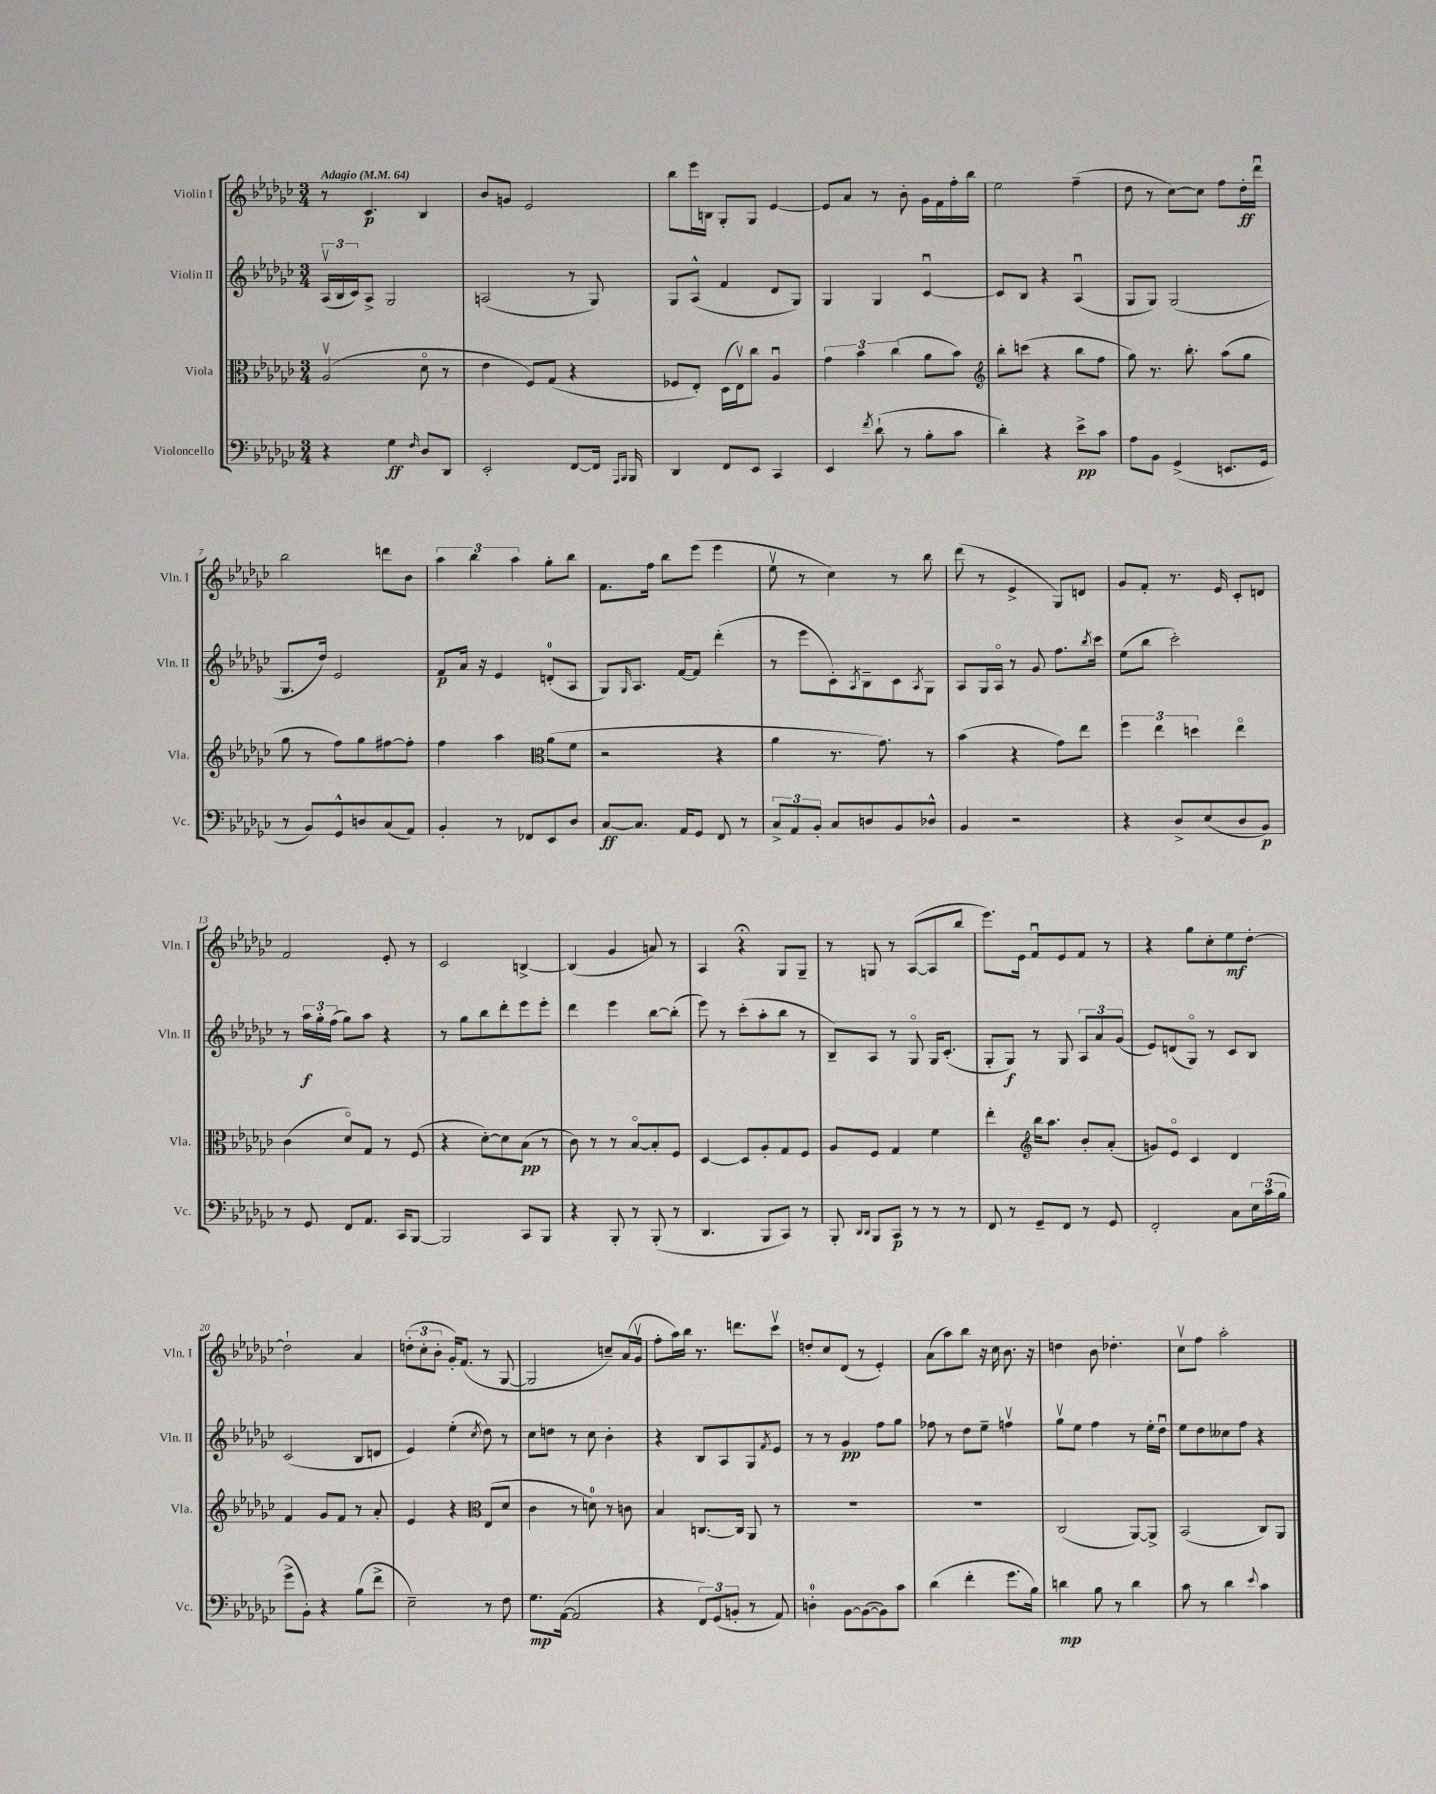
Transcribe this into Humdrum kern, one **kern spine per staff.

**kern	**kern	**kern	**kern
*staff4	*staff3	*staff2	*staff1
*clefF4	*clefC3	*clefG2	*clefG2
*k[b-e-a-d-g-c-]	*k[b-e-a-d-g-c-]	*k[b-e-a-d-g-c-]	*k[b-e-a-d-g-c-]
*M3/4	*M3/4	*M3/4	*M3/4
*MM64	*MM64	*MM64	*MM64
4r	(2A-v/	(24A-v/LL	8r
.	.	24B-/	.
.	.	24c-/J)	.
.	.	8A-^/J	4.c-/
4G-\	.	2G-/	.
16qqF/	.	.	.
8D-/L	8d-o\	.	4B-/
8DD-/J	8r	.	.
=	=	=	=
2EE-'/	4e-\	(2A/	8b-/L
.	.	.	8g/J
.	8F/L)	.	2e-/
.	(8G-/J	.	.
[8FF/L	4r	8r	.
16FF/]Jk	.	8G-/)	.
16qqAAA-/LL	.	.	.
16qqBBB-/JJ	.	.	.
16BBB-/	.	.	.
=	=	=	=
4DD-/	8F-/L	8G-/L	8bb-\L
.	8E-'/J)	(8A-^^/J	16eee-\L
.	.	.	16B\JJ
8FF/L	(16D-\LL	4f/	8G-'/L
.	16E-v\J)	.	.
8EE-/J	8cc-\J	.	8G-/J
4CC-/	4A-u/	8d-/L	[4e-/
.	.	8G-/J)	.
=	=	=	=
4EE-/	6g-\	4G-/	8e-/]L
.	.	.	8a-/J
.	6b-\	.	.
8qf/	.	.	.
(8d-`\	.	4G-/	8r
.	(6cc-\	.	.
8r	.	.	8b-'\
8B-'\L	8a-\L	[4c-u/	16g-\LL
.	.	.	16f\
8c-\J	8b-\J)	.	16ff'\
.	.	.	16bb-\JJ
=	=	=	=
*	*clefG2	*	*
4d-'\)	8bb-'\L	8c-/]L	2ee-\
.	(8ccc\J	8B-/J	.
4r	4r	4r	.
8e-^\L	8bb-\L	(4A-u/	(4ff~\
8c-\J	8ff\J	.	.
=	=	=	=
8A-\L	8gg-\)	8G-/L	8dd-\
8BB-\J	8.r	8G-/J)	8r
(4GG-^/	.	(2G-/	[8cc-\L)
.	8.bb-'\	.	.
.	.	.	8cc-\]J
8.EE/L	(8aa-\L	.	8ff\L
.	8gg-\J	.	16dd-'\L
16GG-/Jk	.	.	16ddd-u\JJ
=	=	=	=
8r	8gg-\	8.G-/L	2bb-\
8BB-/L)	8r	.	.
.	.	16dd-/Jk)	.
8GG-^^/	8ff\L)	2e-/	.
8D/	8gg-\	.	.
(8C-/	[8ff#\	.	8ddd\L
8AA-/J)	8ff#'\]J	.	8b-\J
=	=	=	=
4BB-'/	4ff\	8f/L	6aa-\
.	.	16a-/Jk	.
.	.	.	6bb-\
.	.	16r	.
8r	4aa-\	4e-/	.
.	.	.	6aa-\
8FF-/L	.	.	.
*	*clefC3	*	*
8EE-/	(8a-\L	(8d'/L	8gg-'\L
8D-/J	8f\J	8A-/J	8bb-\J
=	=	=	=
[8C-/L	2r	8G-/L)	8.f\L
.	.	16qqG-/	.
8.C-/]J	.	8.A-/J	.
.	.	.	16ff\Jk
.	.	.	8bb-\L
16AA-/LK	.	[16f/LK	.
8GG-/J	.	8f/]J	(8eee-\J
8FF/	4r	(4ddd-'\	4eee-\
8r	.	.	.
=	=	=	=
12C-^/L	4a-\	8r	8ee-v\
12AA-/	.	.	.
.	.	8eee-\L	8r
12BB-'/J	.	.	.
8C-/L	8.r	8c-'\)	4cc-\)
.	.	8qA-/	.
8D/	.	8B-~\	.
.	8.g-\)	.	.
8BB-/	.	8c-\	8r
.	.	8qA-/	.
8D-^^/J	8r	8G-\J	8bb-\
=	=	=	=
4BB-/	(4b-\	8A-/L	(8ddd-\
.	.	16G-/L	8r
.	.	16A-o/JJ	.
2r	4r	8r	4e-^/
.	.	8g-/	.
.	8g-\L)	8.ff\L	8G-/L)
.	8ee-\J	.	8d/J
.	.	8qbb-/	.
.	.	16ccc-\Jk	.
=	=	=	=
4r	6ff\	(8ee-\L	8g-/L
.	.	8bb-\J	8f'/J
.	6ee-\	.	.
8D-^/L	.	2ccc-'\)	8.r
.	6dd\	.	.
(8E-/	.	.	.
.	.	.	16e-/
8D-/	4ee-o\	.	8c-'/L
8BB-/J)	.	.	8d/J
=	=	=	=
8r	(4c-\	8r	2f/
8GG-/	.	24aa-\LL	.
.	.	24gg-'\	.
.	.	(24ff\JJ	.
8FF/L	8d-o/L)	8gg-\L)	.
8.AA-/J	8G-/J	8aa-\J	.
.	8r	4r	8e-'/
16CC-/LK	.	.	.
[8BBB-/J	(8F/	.	8r
=	=	=	=
2BBB-/]	4r	8r	2c-/
.	.	8gg-\L	.
.	[8d-'\L)	8bb-\	.
.	8d-\]	8ddd-'\	.
8CC-/L	(8B-\J	8eee-\	[4B^/
8BBB-/J	8r	8eee-'\J	.
=	=	=	=
4r	8c-\)	4ddd-\	(4B/]
.	8r	.	.
8BBB-'/	8r	4eee-\	4g-/
8r	[8B-o/L	.	.
(8BBB-'/	8B-'/]	[8bb-\L	8a/)
8r	8F/J	(8bb-'\]J	8r
=	=	=	=
4.DD-/	[4D-/	8eee-\)	4A-/
.	.	8r	.
.	8D-/]L	(8ccc-'\L	4r;
8BBB-/L	8A-'/	8aa-'\	.
8CC-/J)	8G-/	8bb-\J	8G-/L
8r	8F/J	8r	8G-~/J
=	=	=	=
8BBB-'/	8A-/L	8B-~/L)	8r
16qqDD-/LL	.	.	.
16qqDD-/JJ	.	.	.
8BBB-/L	8F/J	8A-/J	8G/
8CC-/J	4G-/	8r	8r
8r	.	8G-o/	([8A-/L
8r	4f\	16G-/LK	8A-/]
.	.	(8.c-'/J	.
8r	.	.	8bb-/J
=	=	=	=
8FF/	4ee-'\	8G-'/L	8.eee-\L)
8r	.	8G-/J)	.
.	.	.	16e-\Jk
*	*clefG2	*	*
8GG-~/L	16bb-\LK	8r	8fu/L
.	8.aa-\J	.	.
8FF/J	.	8G-/	8e-/
8r	8b-'/L	12A-/L	8f/J
.	.	12a-/	.
8GG-/	(8a-'/J	.	8r
.	.	(12g-/J	.
=	=	=	=
2FF'/	8g/L)	8e-/L)	4r
.	8e-o/J	(8d/	.
.	4c-/	8G-o/J)	8gg-\L
.	.	8r	8cc-'\
8C-\L	4d-/	8c-/L	8ee-\
24E-\L	.	8B-/J	[8dd-'\J
(24c-\	.	.	.
24B-\JJ	.	.	.
=	=	=	=
8g-^\L	4f/	(2c-/	2dd-`\]
8BB-'\J)	.	.	.
4r	8g-/L	.	.
.	8f/J	.	.
(8B-\L	8r	8B-/L	4a-/
8f^\J	8a-'/	8d/J	.
=	=	=	=
2E-~\)	4e-/	4e-/)	(12dd'\L
.	.	.	12cc-'\
.	.	.	12b-'\J
.	4r	(4ee-'\	16g-'/LK)
.	.	.	(8.f/J
*	*clefC3	*	*
.	.	8qcc-/	.
8r	(8E-/L	8dd-\)	8r
8F\	8d-/J	8r	[8G-/
=	=	=	=
8.G-\L	4c-\	8cc-\L	2G-/]
.	.	8dd\J	.
([16AA-\Jk	.	.	.
2AA-/]	8r	8r	.
.	8d\)	8cc-\	.
.	8r	4b-'\	8cc~/L)
.	8c\	.	(16a-/L
.	.	.	16g-v/JJ
=	=	=	=
4r	4B-/	4r	8ff'\L
.	.	.	16aa-\L)
.	.	.	16bb-\JJ
12FF/L)	[8.C/L	8B-/L	8.r
(12GG-/	.	.	.
.	.	8A-/	.
12BB'/J	.	.	.
.	16C/]Jk	.	8.ddd\L
8r	8AA-/	8G-/	.
.	.	8qf/	.
8AA-/)	8r	8e-/J	8ccc-v\J
=	=	=	=
4D'\	2.r	8r	8dd'/L
.	.	8r	8cc-/
[8BB-\L	.	4g-/	(8d-/J
(8BB-\_	.	.	8r
8BB-\])	.	8ff\L	4e-'/)
8c-\J	.	8gg-\J	.
=	=	=	=
(4d-\	2.r	8ff-\	(8a-\L
.	.	8r	8aa-\)
4f'\	.	8dd-\L	8bb-\J
.	.	8ee-~\J	16r
.	.	.	16cc-\
8.g-\L	.	4ffv\	8.b-\
16B-\Jk)	.	.	16r
=	=	=	=
4d\	(2C-/	8gg-v\L	4dd\
.	.	8ee-\J	.
8B-\	.	4ff\	8b-\
8r	.	.	4.dd-'\
4d\	[8AA-/L)	8r	.
.	8AA-^/]J	16ee-'\LL	.
.	.	16dd-u\JJ	.
=	=	=	=
8c-\	(2BB-/	8ee-\L	8cc-v\L
8r	.	8dd-\	8ff\J
4d-\	.	8cc--\	2aa-'\
.	.	8ff\J	.
8qqe-/	.	.	.
4c-\	8C-/L)	4r	.
.	8AA-/J	.	.
==	==	==	==
*-	*-	*-	*-
